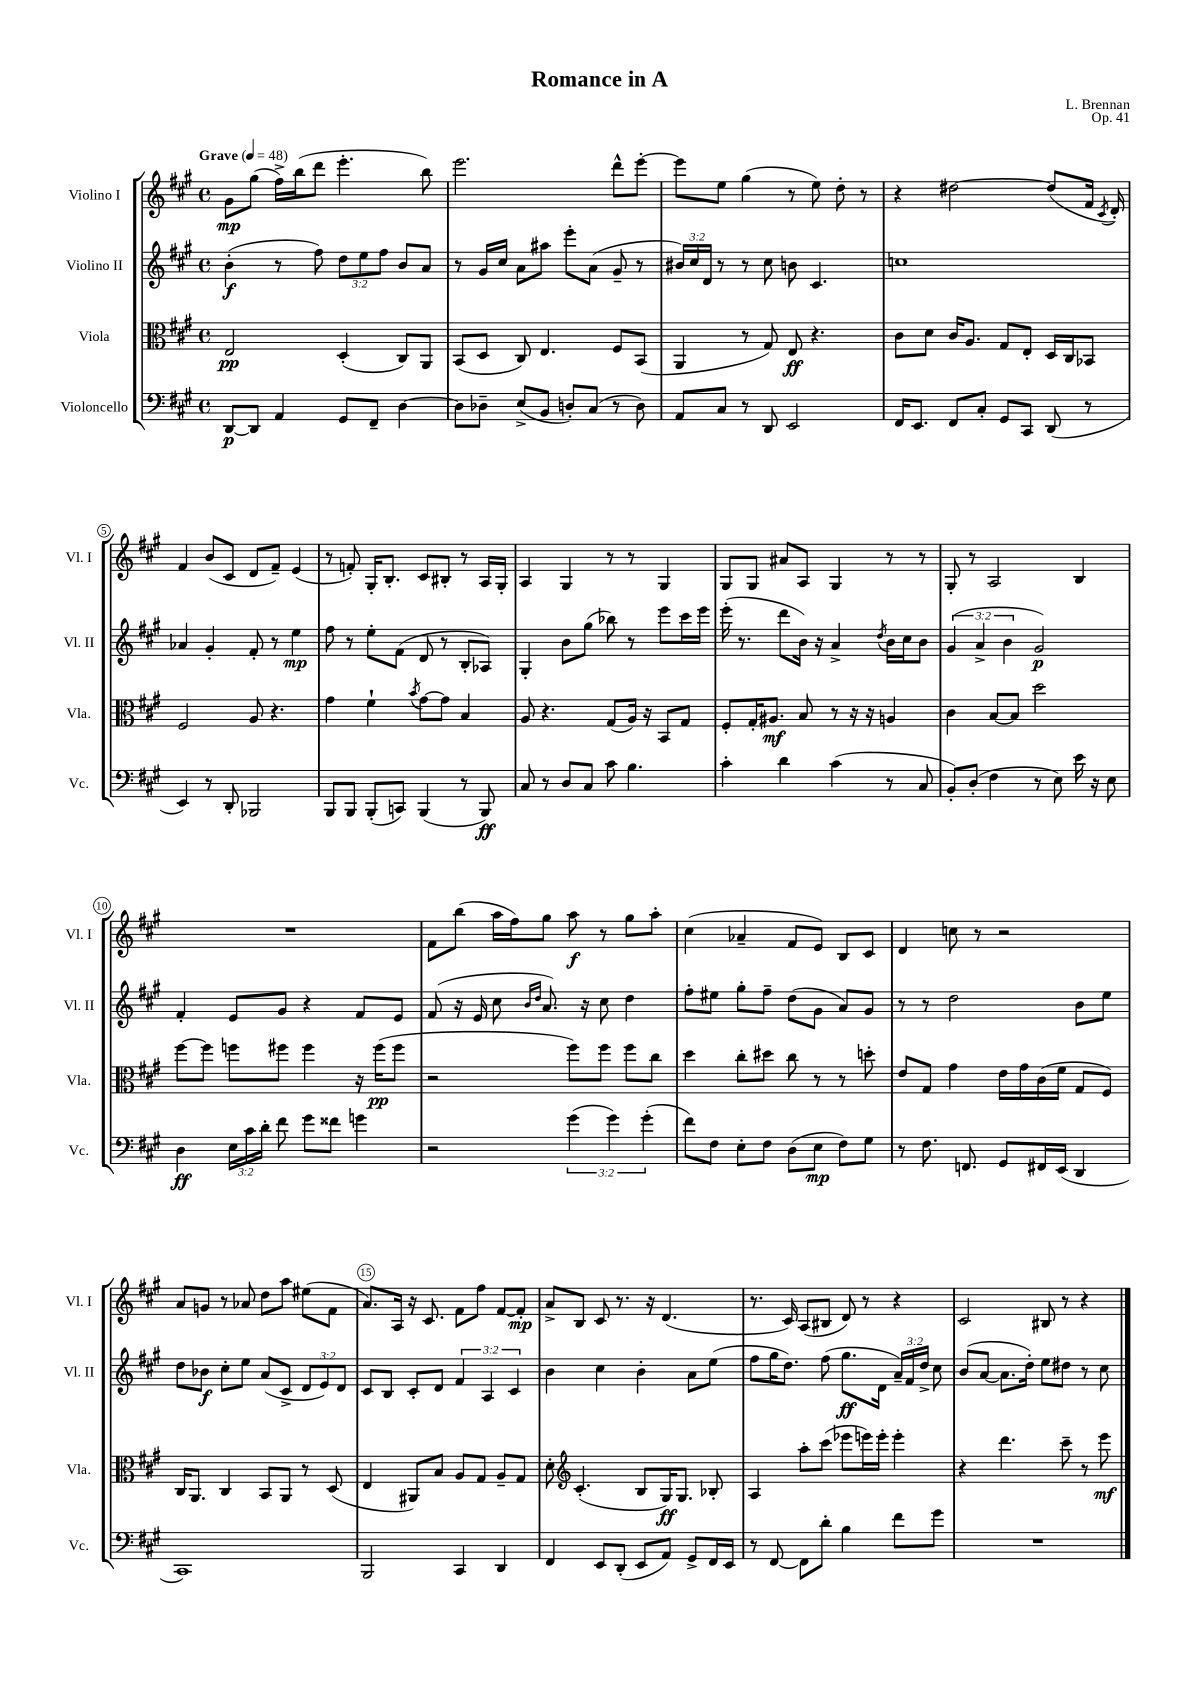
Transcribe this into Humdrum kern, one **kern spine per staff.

**kern	**dynam	**kern	**dynam	**kern	**dynam	**kern	**dynam
*part4	*part4	*part3	*part3	*part2	*part2	*part1	*part1
*staff4	*staff4	*staff3	*staff3	*staff2	*staff2	*staff1	*staff1
*I"Violoncello	*	*I"Viola	*	*I"Violino II	*	*I"Violino I	*
*I'Vc.	*	*I'Vla.	*	*I'Vl. II	*	*I'Vl. I	*
*clefF4	*	*clefC3	*	*clefG2	*	*clefG2	*
*k[f#c#g#]	*	*k[f#c#g#]	*	*k[f#c#g#]	*	*k[f#c#g#]	*
*M4/4	*	*M4/4	*	*M4/4	*	*M4/4	*
*met(c)	*	*met(c)	*	*met(c)	*	*met(c)	*
*MM48	*	*MM48	*	*MM48	*	*MM48	*
=1	=1	=1	=1	=1	=1	=1	=1
!	!	!	!	!	!	!LO:TX:a:B:t=Grave	!
[8DD/L	p	2E/	pp	(4b'\	f	8g#\L	mp
8DD/J]	.	.	.	.	.	(8gg#\J	.
4AA/	.	.	.	8r	.	16ff#^\LL)	.
.	.	.	.	.	.	(16bb\J	.
.	.	.	.	8ff#\)	.	8ddd\J	.
8GG#/L	.	(4D'/	.	12dd\L	.	4.eee'\	.
.	.	.	.	12ee\	.	.	.
8FF#~/J	.	.	.	.	.	.	.
.	.	.	.	12ff#\J	.	.	.
[4D\	.	8C#/L)	.	8b/L	.	.	.
.	.	8AA/J	.	8a/J	.	8bb\)	.
=2	=2	=2	=2	=2	=2	=2	=2
8D\L]	.	(8BB/L	.	8r	.	2.eee\	.
8D-X~\J	.	8D/J	.	16g#/LL	.	.	.
.	.	.	.	16cc#/JJ	.	.	.
(8E^/L	.	8C#/)	.	8a\L	.	.	.
8BB/J	.	4.E/	.	8aa#X\J	.	.	.
8Dn'/L)	.	.	.	8eee'\L	.	.	.
(8C#/J	.	.	.	(8a\J	.	.	.
8r	.	8F#/L	.	8g#~/	.	8ddd^^\L	.
8D\)	.	(8BB/J	.	8r	.	[8eee'\J	.
=3	=3	=3	=3	=3	=3	=3	=3
8AA/L	.	4AA/	.	24b#X/LL)	.	8eee\L]	.
.	.	.	.	24cc#/	.	.	.
.	.	.	.	24d/JJ	.	.	.
8C#/J	.	.	.	8r	.	8ee\J	.
8r	.	8r	.	8r	.	(4gg#\	.
8DD/	.	8G#/)	.	8cc#\	.	.	.
2EE/	.	8E/	ff	8bn\	.	8r	.
.	.	4.r	.	4.c#/	.	8ee\)	.
.	.	.	.	.	.	8dd'\	.
.	.	.	.	.	.	8r	.
=4	=4	=4	=4	=4	=4	=4	=4
16FF#/KL	.	8c#\L	.	1ccn	.	4r	.
8.EE/J	.	.	.	.	.	.	.
.	.	8d\J	.	.	.	.	.
8FF#/L	.	16c#/KL	.	.	.	[2dd#X\	.
.	.	8.A/J	.	.	.	.	.
8C#'/J	.	.	.	.	.	.	.
8GG#/L	.	8G#/L	.	.	.	.	.
8CC#/J	.	8E'/J	.	.	.	.	.
(8DD/	.	16D/LL	.	.	.	(8dd#/L]	.
.	.	16C#/J	.	.	.	.	.
8r	.	8BB-X/J	.	.	.	16f#/Jk	.
.	.	.	.	.	.	8qc#/	.
.	.	.	.	.	.	16d'/)	.
!!LO:LB:g=z
=5	=5	=5	=5	=5	=5	=5	=5
4EE/)	.	2F#/	.	4a-X/	.	4f#/	.
8r	.	.	.	4g#'/	.	(8b/L	.
8DD'/	.	.	.	.	.	8c#/J	.
2BBB-X/	.	8A/	.	8f#'/	.	8d/L	.
.	.	4.r	.	8r	.	8f#~/J)	.
.	.	.	.	4ee\	mp	(4e/	.
=6	=6	=6	=6	=6	=6	=6	=6
8BBB/L	.	4g#\	.	8ff#\	.	8r	.
8BBB/J	.	.	.	8r	.	8fn'/)	.
(8BBB'/L	.	4f#`\	.	8ee'\L	.	16G#'/KL	.
.	.	.	.	.	.	8.B'/J	.
8CCn/J)	.	.	.	(8f#\J	.	.	.
.	.	8qb/	.	.	.	.	.
(4BBB/	.	[8g#\L	.	8d/	.	8c#/L	.
.	.	8g#\J]	.	8r	.	8B#X'/J	.
8r	.	4B/	.	8B'/L	.	8r	.
8BBB/)	ff	.	.	8A-X/J)	.	16A/LL	.
.	.	.	.	.	.	16G#'/JJ	.
=7	=7	=7	=7	=7	=7	=7	=7
8C#/	.	8A/	.	4G#'/	.	4A/	.
8r	.	4.r	.	.	.	.	.
8D/L	.	.	.	8b\L	.	4G#/	.
8C#/J	.	.	.	(8gg#\J	.	.	.
8c#\	.	(8G#/L	.	8bb-X\)	.	8r	.
4.B\	.	16A/Jk)	.	8r	.	8r	.
.	.	16r	.	.	.	.	.
.	.	8BB/L	.	8eee\L	.	4G#/	.
.	.	8G#/J	.	16ccc#\L	.	.	.
.	.	.	.	16eee\JJ	.	.	.
=8	=8	=8	=8	=8	=8	=8	=8
4c#'\	.	8F#'/L	.	(16eee'\	.	8G#/L	.
.	.	.	.	8.r	.	.	.
.	.	16G#'/K	.	.	.	8G#/J	.
.	.	8.A#X/J	mf	.	.	.	.
4d\	.	.	.	8ddd\L	.	8a#X/L	.
.	.	8B/	.	16b\Jk)	.	8A/J	.
.	.	.	.	16r	.	.	.
(4c#\	.	8r	.	4a^/	.	4G#/	.
.	.	16r	.	.	.	.	.
.	.	16r	.	.	.	.	.
.	.	.	.	8qdd/	.	.	.
8r	.	4An/	.	16b\LL	.	8r	.
.	.	.	.	16cc#\J	.	.	.
8C#/	.	.	.	8b\J	.	8r	.
=9	=9	=9	=9	=9	=9	=9	=9
8BB'/L)	.	4c#\	.	(6g#/	.	8G#'/	.
(8D'/J	.	.	.	.	.	8r	.
.	.	.	.	6a^/	.	.	.
4F#\	.	[8B/L	.	.	.	2A/	.
.	.	.	.	6b\	.	.	.
.	.	8B/J]	.	.	.	.	.
8r	.	2dd\	.	2g#/)	p	.	.
8E\)	.	.	.	.	.	.	.
16e\	.	.	.	.	.	4B/	.
16r	.	.	.	.	.	.	.
8E\	.	.	.	.	.	.	.
!!LO:LB:g=z
=10	=10	=10	=10	=10	=10	=10	=10
4D\	ff	[8ff#\L	.	4f#'/	.	1r	.
.	.	8ff#\J]	.	.	.	.	.
24E\LL	.	8ffn\L	.	8e/L	.	.	.
24c#\	.	.	.	.	.	.	.
24d'\JJ	.	.	.	.	.	.	.
8f#\	.	8ff#X\J	.	8g#/J	.	.	.
8g#\L	.	4ff#\	.	4r	.	.	.
8f##X\J	.	.	.	.	.	.	.
4gn\	.	16r	.	8f#/L	.	.	.
.	.	(16ff#\KL	pp	.	.	.	.
.	.	8ff#\J	.	8e/J	.	.	.
=11	=11	=11	=11	=11	=11	=11	=11
2r	.	2r	.	(8f#/	.	8f#\L	.
.	.	.	.	16r	.	(8bb\J	.
.	.	.	.	16e/	.	.	.
.	.	.	.	8cc#\	.	16aa\LL	.
.	.	.	.	.	.	16ff#\J)	.
.	.	.	.	16qqb/LL	.	.	.
.	.	.	.	16qqdd/JJ	.	.	.
.	.	.	.	8.a/)	.	8gg#\J	.
(6g#\	.	8ff#\L)	.	.	.	8aa\	f
.	.	.	.	16r	.	.	.
.	.	8ff#\J	.	8cc#\	.	8r	.
6g#\)	.	.	.	.	.	.	.
.	.	8ff#\L	.	4dd\	.	8gg#\L	.
(6g#'\	.	.	.	.	.	.	.
.	.	8cc#\J	.	.	.	8aa'\J	.
=12	=12	=12	=12	=12	=12	=12	=12
8f#\L)	.	4dd\	.	8ff#'\L	.	(4cc#\	.
8F#\J	.	.	.	8ee#X\J	.	.	.
8E'\L	.	8cc#'\L	.	8gg#'\L	.	4a-X~/	.
8F#\J	.	8dd#X\J	.	8ff#~\J	.	.	.
(8D\L	.	8cc#\	.	(8dd\L	.	8f#/L	.
8E\J	mp	8r	.	8g#\J	.	8e/J)	.
8F#\L)	.	8r	.	8a/L)	.	8B/L	.
8G#\J	.	8ddn'\	.	8g#/J	.	8c#/J	.
=13	=13	=13	=13	=13	=13	=13	=13
8r	.	8e/L	.	8r	.	4d/	.
8.F#\	.	8G#/J	.	8r	.	.	.
.	.	4g#\	.	2dd\	.	8ccn\	.
8.FFn/	.	.	.	.	.	.	.
.	.	.	.	.	.	8r	.
8GG#/L	.	16e\LL	.	.	.	2r	.
.	.	16g#\	.	.	.	.	.
16FF#X/L	.	(16c#\	.	.	.	.	.
(16EE/JJ	.	16f#\JJ	.	.	.	.	.
4DD/	.	8G#/L	.	8b\L	.	.	.
.	.	8F#/J)	.	8ee\J	.	.	.
!!LO:LB:g=z
=14	=14	=14	=14	=14	=14	=14	=14
1CC#)	.	16C#/KL	.	8dd\L	.	8a/L	.
.	.	8.AA/J	.	.	.	.	.
.	.	.	.	8b-X\J	f	8gn/J	.
.	.	4C#/	.	8cc#'\L	.	8r	.
.	.	.	.	8ee\J	.	8a-X/	.
.	.	8BB/L	.	(8a/L	.	8dd\L	.
.	.	8AA/J	.	8c#^/J	.	8aa\J	.
.	.	8r	.	12d/L	.	(8ee#X\L	.
.	.	.	.	12e/)	.	.	.
.	.	(8D/	.	.	.	8f#\J	.
.	.	.	.	12d/J	.	.	.
=15	=15	=15	=15	=15	=15	=15	=15
2BBB/	.	4E/	.	8c#/L	.	8.a/L)	.
.	.	.	.	8B/J	.	.	.
.	.	.	.	.	.	16A/Jk	.
.	.	8AA#X/L)	.	8c#'/L	.	16r	.
.	.	.	.	.	.	8.c#/	.
.	.	8B/J	.	8d/J	.	.	.
4CC#/	.	8A/L	.	6f#/	.	8f#\L	.
.	.	8G#/J	.	.	.	8ff#\J	.
.	.	.	.	6A/	.	.	.
4DD/	.	8A~/L	.	.	.	[8f#/L	.
.	.	.	.	6c#/	.	.	.
.	.	8G#/J	.	.	.	8f#'/J]	mp
=16	=16	=16	=16	=16	=16	=16	=16
4FF#/	.	8d'\	.	4b\	.	8a^/L	.
*	*	*clefG2	*	*	*	*	*
.	.	(4.c#'/	.	.	.	8B/J	.
8EE/L	.	.	.	4cc#\	.	8c#/	.
(8DD'/J	.	.	.	.	.	8.r	.
8EE/L	.	8B/L	.	4b'\	.	.	.
.	.	.	.	.	.	16r	.
8AA/J)	.	16G#/K)	ff	.	.	(4.d/	.
.	.	8.G#/J	.	.	.	.	.
8GG#^/L	.	.	.	8a\L	.	.	.
16FF#/L	.	8B-X'/	.	(8ee\J	.	.	.
16EE/JJ	.	.	.	.	.	.	.
=17	=17	=17	=17	=17	=17	=17	=17
8r	.	4A/	.	8ff#\L	.	8.r	.
[8FF#/	.	.	.	16gg#\K	.	.	.
.	.	.	.	8.dd\J)	.	16c#/)	.
8FF#\L]	.	8aa'\L	.	.	.	(8A/L	.
8d'\J	.	(8ccc#\J	.	(8ff#\	.	8B#X/J	.
4B\	.	8eee-X\L	.	8.gg#\L	ff	8d/)	.
.	.	16eeen\L)	.	.	.	8r	.
.	.	16eee'\JJ	.	16d\Jk	.	.	.
8f#\L	.	4eee'\	.	24a~/LL)	.	4r	.
.	.	.	.	24f#/	.	.	.
.	.	.	.	24dd^/JJ	.	.	.
8g#\J	.	.	.	8cc#\	.	.	.
=18	=18	=18	=18	=18	=18	=18	=18
1r	.	4r	.	(8b/L	.	2c#/	.
.	.	.	.	[8a/J	.	.	.
.	.	4.ddd\	.	8.a\L]	.	.	.
.	.	.	.	16dd'\Jk)	.	.	.
.	.	.	.	8ee\L	.	8B#X/	.
.	.	8ccc#~\	.	8dd#X\J	.	8r	.
.	.	8r	.	8r	.	4r	.
.	.	8eee\	mf	8cc#\	.	.	.
==	==	==	==	==	==	==	==
*-	*-	*-	*-	*-	*-	*-	*-
